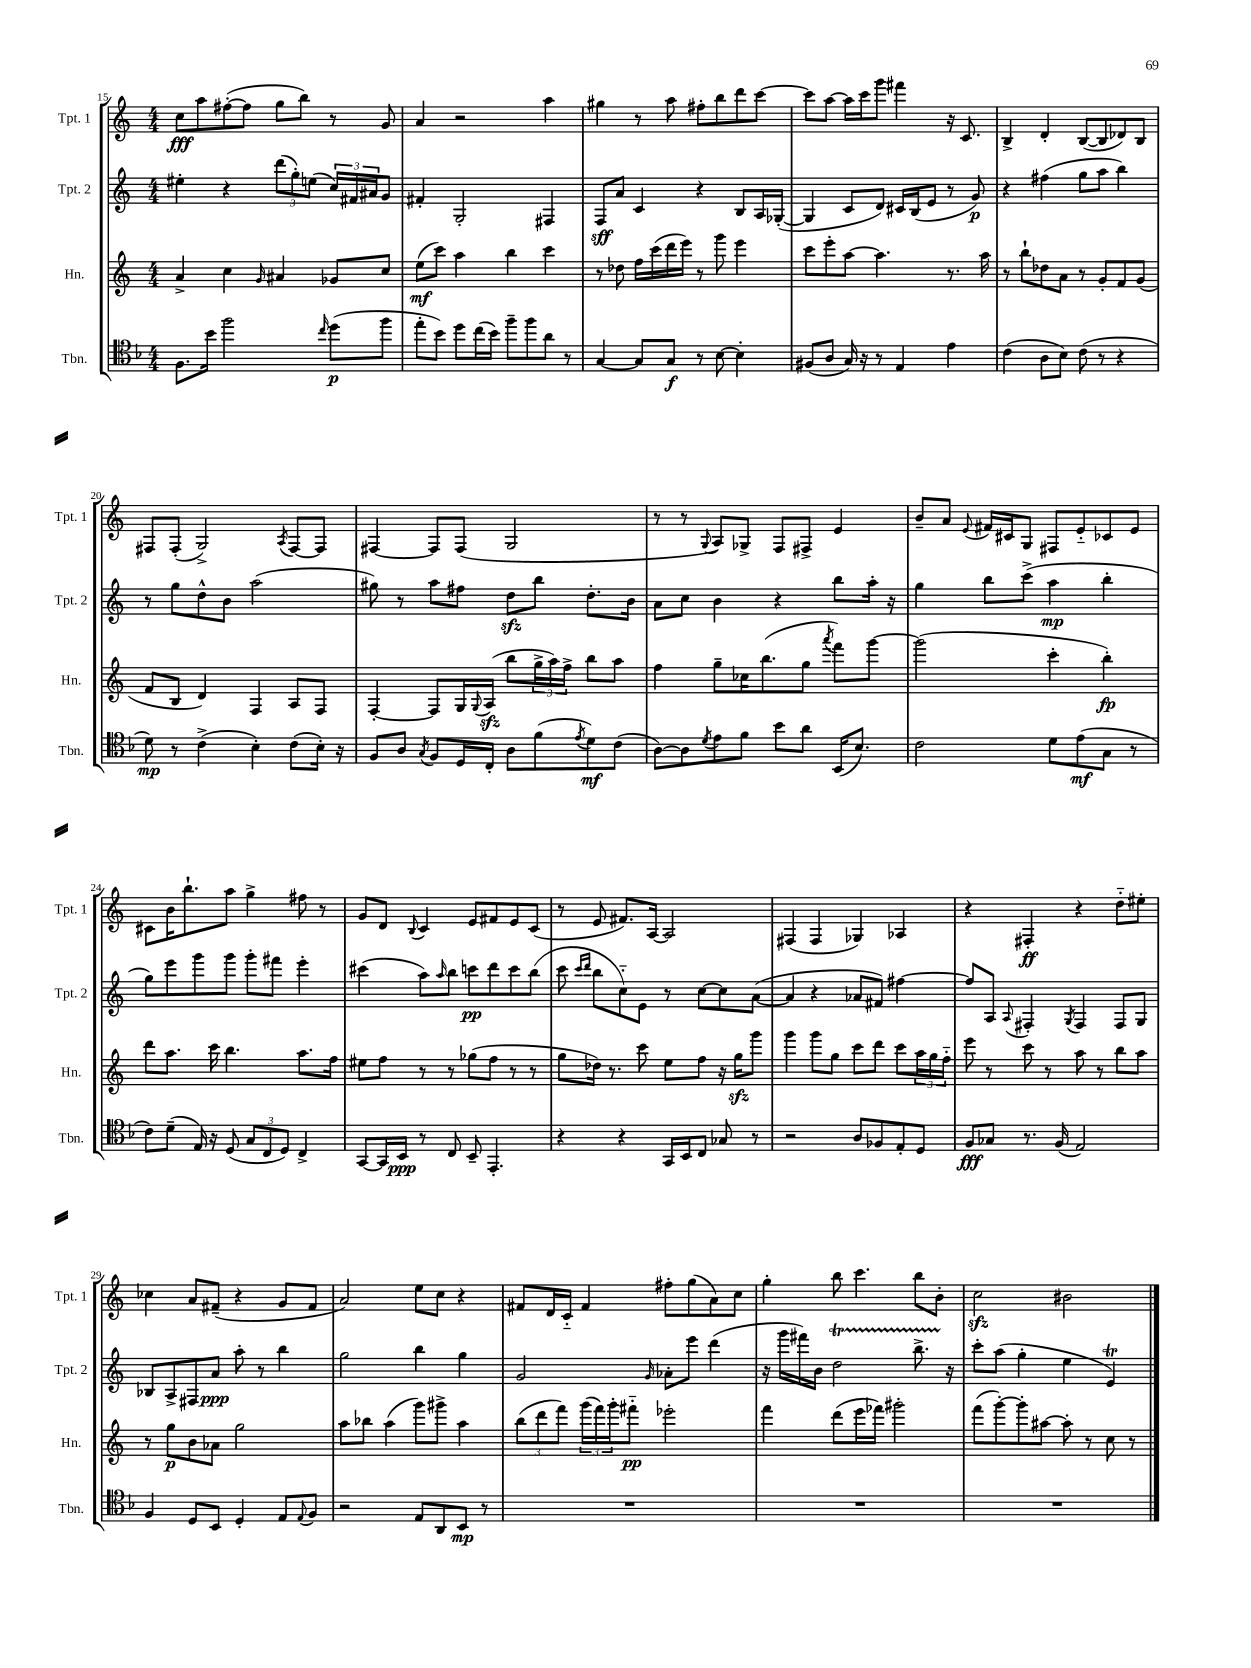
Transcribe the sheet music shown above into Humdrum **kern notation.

**kern	**dynam	**kern	**dynam	**kern	**dynam	**kern	**dynam
*part4	*part4	*part3	*part3	*part2	*part2	*part1	*part1
*staff4	*staff4	*staff3	*staff3	*staff2	*staff2	*staff1	*staff1
*I"Tbn.	*	*I"Hn.	*	*I"Tpt. 2	*	*I"Tpt. 1	*
*I'Tbn.	*	*I'Hn.	*	*I'Tpt. 2	*	*I'Tpt. 1	*
*clefC4	*	*clefG2	*	*clefG2	*	*clefG2	*
*k[b-]	*	*k[]	*	*k[]	*	*k[]	*
*M4/4	*	*M4/4	*	*M4/4	*	*M4/4	*
=15	=15	=15	=15	=15	=15	=15	=15
8.F\L	.	4a^/	.	4ee#X'\	.	8cc\L	fff
.	.	.	.	.	.	8aa\	.
16b-\Jk	.	.	.	.	.	.	.
2ff\	.	4cc\	.	4r	.	([8ff#X'\	.
.	.	.	.	.	.	8ff#\J]	.
.	.	16qqg/	.	.	.	.	.
.	.	4a#X/	.	(12ddd\L	.	8gg\L	.
.	.	.	.	12gg'\)	.	.	.
.	.	.	.	.	.	8bb\J)	.
.	.	.	.	(12een\J	.	.	.
16qqcc/	.	.	.	.	.	.	.
(8dd\L	p	8g-X/L	.	24cc/LL)	.	8r	.
.	.	.	.	24f#X/	.	.	.
.	.	.	.	24a#X/J	.	.	.
8ff\J	.	8cc/J	.	8g/J	.	8g/	.
=16	=16	=16	=16	=16	=16	=16	=16
8ee'\L	.	(8ee\L	mf	4f#X'/	.	4a/	.
8b-\J)	.	8ccc\J)	.	.	.	.	.
8dd\L	.	4aa\	.	2G'/	.	2r	.
(16cc\L	.	.	.	.	.	.	.
16b-\JJ)	.	.	.	.	.	.	.
8ff~\L	.	4bb\	.	.	.	.	.
8ff\	.	.	.	.	.	.	.
8a\J	.	4ccc\	.	4F#X/	.	4aa\	.
8r	.	.	.	.	.	.	.
=17	=17	=17	=17	=17	=17	=17	=17
[4G/	.	8r	.	8F/L	sff	4gg#X\	.
.	.	8dd-X\	.	8a/J	.	.	.
8G/L]	.	16ff\LL	.	4c/	.	8r	.
.	.	(16ccc\	.	.	.	.	.
8G/J	f	16ddd\	.	.	.	8aa\	.
.	.	16eee\JJ)	.	.	.	.	.
8r	.	8r	.	4r	.	8ff#X'\L	.
[8B-\	.	8ggg\	.	.	.	8bb\	.
4B-'\]	.	4eee\	.	8B/L	.	8ddd\	.
.	.	.	.	16A/L	.	[8ccc\J	.
.	.	.	.	([16G-X'/JJ	.	.	.
=18	=18	=18	=18	=18	=18	=18	=18
(8F#X/L	.	8ccc\L	.	4G-/]	.	8ccc\L]	.
8A/J	.	8eee'\	.	.	.	[8aa\J	.
16G/)	.	[8aa\J	.	8c/L	.	16aa\LL]	.
16r	.	.	.	.	.	16ccc\J	.
8r	.	4.aa\]	.	8d/J)	.	8ggg\J	.
4E/	.	.	.	16c#X/LL	.	4fff#X\	.
.	.	.	.	(16B/J	.	.	.
.	.	.	.	8e/J	.	.	.
4e\	.	8.r	.	8r	.	16r	.
.	.	.	.	.	.	8.c/	.
.	.	.	.	8g/)	p	.	.
.	.	16aa\	.	.	.	.	.
=19	=19	=19	=19	=19	=19	=19	=19
(4c\	.	8r	.	4r	.	4B^/	.
.	.	8bb`\L	.	.	.	.	.
8A\L	.	8dd-X\	.	(4ff#X\	.	4d'/	.
8B-\J)	.	8a\J	.	.	.	.	.
(8c\	.	8r	.	8gg\L	.	([8B/L	.
8r	.	8g'/L	.	8aa\J	.	8B/]	.
4r	.	8f/	.	4bb\)	.	8d-X/)	.
.	.	(8g/J	.	.	.	8B/J	.
!!LO:LB:g=z
=20	=20	=20	=20	=20	=20	=20	=20
8d\)	mp	8f/L	.	8r	.	8F#X/L	.
8r	.	8B/J	.	8gg\L	.	(8F#'/J	.
(4c^\	.	4d/)	.	8dd^^\	.	2G^/)	.
.	.	.	.	8b\J	.	.	.
4B-'\)	.	4F/	.	(2aa\	.	.	.
.	.	.	.	.	.	8qA/	.
(8c\L	.	8A/L	.	.	.	[8F#/L	.
16B-'\Jk)	.	8F/J	.	.	.	8F#/J]	.
16r	.	.	.	.	.	.	.
=21	=21	=21	=21	=21	=21	=21	=21
8F/L	.	[4F'/	.	8gg#X\)	.	[4F#X/	.
8A/J	.	.	.	8r	.	.	.
8qG/	.	.	.	.	.	.	.
8F/L	.	8F/L]	.	8aa\L	.	8F#/L]	.
16D/L	.	16G/L	.	8ff#X\J	.	(8F#/J	.
.	.	8qqG/	.	.	.	.	.
16C'/JJ	.	(16Azz/JJ	.	.	.	.	.
8A\L	.	8bb\L	.	8ddzz\L	.	2G/	.
(8f\	.	24gg^\L	.	8bb\J	.	.	.
.	.	24aa\)	.	.	.	.	.
.	.	24ff^\JJ	.	.	.	.	.
8qe/	.	.	.	.	.	.	.
8d\)	mf	8bb\L	.	8.dd'\L	.	.	.
(8c\J	.	8aa\J	.	.	.	.	.
.	.	.	.	16b\Jk	.	.	.
=22	=22	=22	=22	=22	=22	=22	=22
[8A\L)	.	4ff\	.	8a\L	.	8r	.
8A\]	.	.	.	8cc\J	.	8r	.
8qd/	.	.	.	.	.	8qqG/	.
8e\	.	8gg~\L	.	4b\	.	8A/L)	.
8f\J	.	16cc-X\K	.	.	.	8G-X^/J	.
.	.	(8.bb\	.	.	.	.	.
8b-\L	.	.	.	4r	.	8F/L	.
8a\J	.	8gg\J	.	.	.	8F#X^/J	.
.	.	8qaaa/	.	.	.	.	.
(16BB-/KL	.	8fff\L)	.	8bb\L	.	4e/	.
8.B-/J)	.	.	.	.	.	.	.
.	.	[8ggg\J	.	16aa'\Jk	.	.	.
.	.	.	.	16r	.	.	.
=23	=23	=23	=23	=23	=23	=23	=23
2c\	.	(2ggg\]	.	4gg\	.	8b~/L	.
.	.	.	.	.	.	8a/J	.
.	.	.	.	.	.	8qqe/	.
.	.	.	.	8bb\L	.	16f#X/LL	.
.	.	.	.	.	.	16c#X/J	.
.	.	.	.	(8ccc^\J	.	8G/J	.
8d\L	.	4ccc'\	.	4aa\	mp	8F#X/L	.
(8e\	mf	.	.	.	.	8e/	.
8G\J	.	4bb'\)	fp	4bb'\	.	8c-X/	.
8r	.	.	.	.	.	8e/J	.
!!LO:LB:g=z
=24	=24	=24	=24	=24	=24	=24	=24
8c\L)	.	8ddd\L	.	8gg\L)	.	8c#X\L	.
(8d~\J	.	8.aa\J	.	8eee\	.	16b\K	.
.	.	.	.	.	.	8.bb`\	.
16E/)	.	.	.	8ggg\	.	.	.
16r	.	16ccc\	.	.	.	.	.
(8D/	.	4.bb\	.	8ggg\J	.	8aa\J	.
12G/L	.	.	.	8ggg'\L	.	4gg^\	.
12C/	.	.	.	.	.	.	.
.	.	.	.	8fff#X\J	.	.	.
12D/J)	.	.	.	.	.	.	.
4C^/	.	8.aa\L	.	4eee'\	.	8ff#X\	.
.	.	.	.	.	.	8r	.
.	.	16ff\Jk	.	.	.	.	.
=25	=25	=25	=25	=25	=25	=25	=25
[8GG/L	.	8ee#X\L	.	(4ccc#X\	.	8g/L	.
16GG/L]	.	8ff\J	.	.	.	8d/J	.
16BB-/JJ	ppp	.	.	.	.	.	.
.	.	.	.	.	.	8qqB/	.
8r	.	8r	.	8aa\L)	.	4c/	.
.	.	.	.	16qqaa/	.	.	.
8C/	.	8r	.	8bb\J	.	.	.
8BB-~/	.	(8gg-X\L	.	8cccn\L	pp	8e/L	.
4.EE'/	.	8ff\J	.	8ddd\	.	8f#X/	.
.	.	8r	.	8ccc\	.	8e/	.
.	.	8r	.	(8bb\J	.	(8c/J	.
=26	=26	=26	=26	=26	=26	=26	=26
4r	.	8gg\L	.	8ccc\	.	8r	.
.	.	.	.	16qqccc/LL	.	.	.
.	.	.	.	16qqddd/JJ	.	.	.
.	.	16dd-X\Jk)	.	8bb\L	.	8e/	.
.	.	8.r	.	.	.	.	.
4r	.	.	.	8cc\)	.	8.f#X/L)	.
.	.	8ccc\	.	8e\J	.	.	.
.	.	.	.	.	.	[16A/Jk	.
16GG/LL	.	8ee\L	.	8r	.	2A/]	.
16BB-/J	.	.	.	.	.	.	.
8C/J	.	8ff\J	.	[8cc\L	.	.	.
8G-X/	.	16r	.	8cc\]	.	.	.
.	.	16ggzz\KL	.	.	.	.	.
8r	.	8ggg\J	.	([8a\J	.	.	.
=27	=27	=27	=27	=27	=27	=27	=27
2r	.	4ggg\	.	4a/]	.	(4F#X/	.
.	.	8ggg\L	.	4r	.	4F#/	.
.	.	8gg\J	.	.	.	.	.
8A/L	.	8ccc\L	.	8a-X/L	.	4G-X/)	.
8F-X/	.	8ddd\J	.	8f#X/J)	.	.	.
8E'/	.	8ccc\L	.	[4ff#X\	.	4A-X/	.
8D/J	.	24aa\L	.	.	.	.	.
.	.	24gg\	.	.	.	.	.
.	.	24ff\JJ	.	.	.	.	.
=28	=28	=28	=28	=28	=28	=28	=28
8F/L	fff	8eee\	.	8ff#/L]	.	4r	.
8G-X/J	.	8r	.	8A/J	.	.	.
.	.	.	.	8qqA/	.	.	.
8.r	.	8ccc\	.	4F#X'/	.	4F#X'/	ff
.	.	8r	.	.	.	.	.
(16F/	.	.	.	.	.	.	.
.	.	.	.	8qG/	.	.	.
2E/)	.	8aa\	.	4F#/	.	4r	.
.	.	8r	.	.	.	.	.
.	.	8bb\L	.	8F#/L	.	8dd\L	.
.	.	8aa\J	.	8G/J	.	8ee#X'\J	.
!!LO:LB:g=z
=29	=29	=29	=29	=29	=29	=29	=29
4F/	.	8r	.	8B-X/L	.	4cc-X\	.
.	.	8gg\L	p	8A^/	.	.	.
8D/L	.	8b\	.	8F#X/	.	8a/L	.
8BB-/J	.	8a-X\J	.	8a/J	ppp	(8f#X~/J	.
4D'/	.	2gg\	.	8aa'\	.	4r	.
.	.	.	.	8r	.	.	.
8E/L	.	.	.	4bb\	.	8g/L	.
8qqE/	.	.	.	.	.	.	.
8F/J	.	.	.	.	.	8f#/J	.
=30	=30	=30	=30	=30	=30	=30	=30
2r	.	8aa\L	.	2gg\	.	2a/)	.
.	.	8bb-X\J	.	.	.	.	.
.	.	(4aa\	.	.	.	.	.
8E/L	.	8ggg\L)	.	4bb\	.	8ee\L	.
8AA/	.	8ggg#X^\J	.	.	.	8cc\J	.
8BB-/J	mp	4aa\	.	4gg\	.	4r	.
8r	.	.	.	.	.	.	.
=31	=31	=31	=31	=31	=31	=31	=31
1r	.	(12bb\L	.	2g/	.	8f#X/L	.
.	.	12ddd\	.	.	.	.	.
.	.	.	.	.	.	16d/L	.
.	.	12fff\J)	.	.	.	.	.
.	.	.	.	.	.	16c/JJ	.
.	.	(24ggg\LL	.	.	.	4f#/	.
.	.	24fff\)	.	.	.	.	.
.	.	24ggg'\J	.	.	.	.	.
.	.	8fff#X\J	pp	.	.	.	.
.	.	.	.	16qqg/	.	.	.
.	.	2eee-X'\	.	8a-X'\L	.	8ff#X'\L	.
.	.	.	.	8eee\J	.	(8gg\	.
.	.	.	.	(4ddd\	.	8a\)	.
.	.	.	.	.	.	8cc\J	.
=32	=32	=32	=32	=32	=32	=32	=32
1r	.	4fff\	.	16r	.	4gg'\	.
.	.	.	.	16ggg\LL	.	.	.
.	.	.	.	16fff#X\)	.	.	.
.	.	.	.	16b\JJ	.	.	.
.	.	(8ddd\L	.	2ddT\	.	8bb\	.
.	.	16eee\L	.	.	.	4.ccc\	.
.	.	16fff-X\JJ)	.	.	.	.	.
.	.	2ggg#X'\	.	.	.	.	.
.	.	.	.	8.bbTTT^\	.	8bb\L	.
.	.	.	.	.	.	8b'\J	.
.	.	.	.	16r	.	.	.
=33	=33	=33	=33	=33	=33	=33	=33
1r	.	(8fff\L	.	8ccc'\L	.	2cczz\	.
.	.	[8ggg'\)	.	(8aa\J	.	.	.
.	.	8ggg'\]	.	4gg'\	.	.	.
.	.	[8aa#X\J	.	.	.	.	.
.	.	8aa#'\]	.	4ee\	.	2b#X\	.
.	.	8r	.	.	.	.	.
.	.	8cc\	.	4et/)	.	.	.
.	.	8r	.	.	.	.	.
==	==	==	==	==	==	==	==
*-	*-	*-	*-	*-	*-	*-	*-
